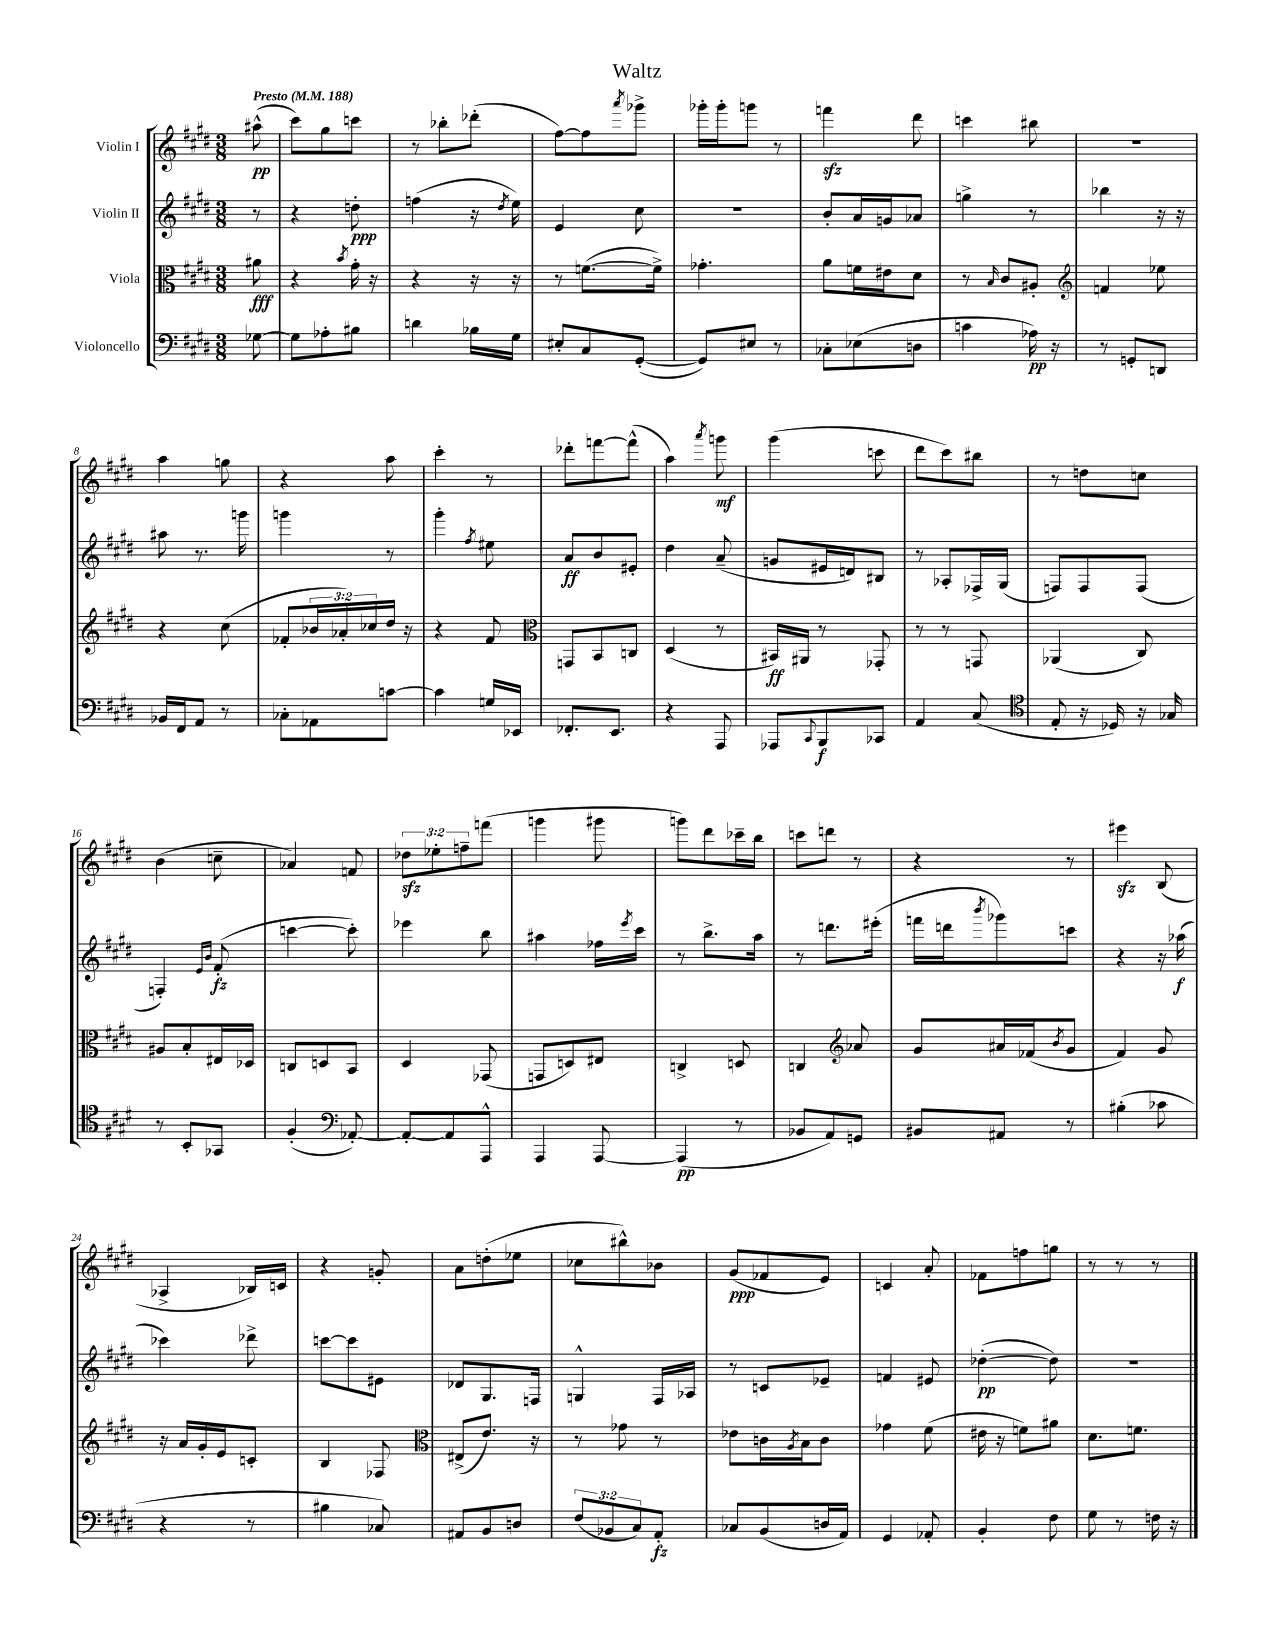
\header { title = "Waltz" }
<<
\new StaffGroup <<
\new Staff = "s0" \with { instrumentName = "Violin I" } {
    \clef treble \key e \major \numericTimeSignature \time 3/8 \override Staff.TupletNumber.text = #tuplet-number::calc-fraction-text \partial 8 \tempo "Presto" 4 = 188
    ais''8-^\pp( |
    cis'''8) gis''8 c'''8 |
    r8 bes''8-. des'''8-.( |
    fis''8~) fis''8 \acciaccatura { a'''8 } ges'''8-> |
    ges'''16-. ges'''16-. g'''8 r8 |
    f'''4\sfz dis'''8 |
    c'''4 bis''8 |
    R4. |
    a''4 g''8 |
    r4 a''8 |
    cis'''4-. r8 |
    des'''8-. f'''8~ f'''8-^( |
    a''4) \acciaccatura { a'''8 } g'''8\mf |
    gis'''4( c'''8 |
    dis'''8 cis'''8) bis''8 |
    r8 d''8 c''8 |
    b'4( c''8-- |
    aes'4) f'8 |
    \tuplet 3/2 { des''8\sfz ees''8-. f''8-- } f'''8( |
    g'''4 gis'''8 |
    g'''8) dis'''8 ces'''16-- b''16 |
    c'''8 d'''8 r8 |
    r4 r8 |
    eis'''4\sfz b8( |
    aes4-> bes16) c'16 |
    r4 g'8-. |
    a'8 d''8-.( ees''8 |
    ces''8 bis''8-^) bes'8 |
    gis'8\ppp( fes'8 e'8) |
    c'4 a'8-. |
    fes'8 f''8 g''8 |
    r8 r8 r8 \bar "|." |
}
\new Staff = "s1" \with { instrumentName = "Violin II" } {
    \clef treble \key e \major \numericTimeSignature \time 3/8 \partial 8
    r8 |
    r4 d''8-.\ppp |
    f''4( r16 \acciaccatura { dis''8 } e''16) |
    e'4 cis''8 |
    R4. |
    b'8-. a'16 g'16 aes'8 |
    g''4-> r8 |
    bes''4 r16 r16 |
    ais''8 r8. g'''16 |
    g'''4 r8 |
    gis'''4-. \acciaccatura { fis''8 } eis''8 |
    a'8\ff b'8 eis'8-. |
    dis''4 a'8--( |
    g'8 eis'16 d'16) bis8 |
    r8 aes8-. fes16-> gis16( |
    f8) f8 f8( |
    f4-.) \grace { e'16 b'16 } fis'8-.\fz( |
    c'''4~ c'''8-.) |
    ees'''4 b''8 |
    ais''4 fes''16 \acciaccatura { e'''8 } cis'''16 |
    r8 b''8.-> a''16 |
    r8 d'''8. eis'''16-.( |
    f'''16 d'''16 \acciaccatura { b'''8 } ges'''8) c'''8 |
    r4 r16 aes''16\f( |
    ces'''4) des'''8-> |
    c'''8~ c'''8 eis'8 |
    des'8 gis8. f16 |
    g4-^ fis16 aes16 |
    r8 c'8 ees'8-- |
    f'4 eis'8 |
    des''4~-.\pp( des''8) |
    R4. \bar "|." |
}
\new Staff = "s2" \with { instrumentName = "Viola" } {
    \clef alto \key e \major \numericTimeSignature \time 3/8 \override Staff.TupletNumber.text = #tuplet-number::calc-fraction-text \partial 8
    ais'8\fff |
    r4 \acciaccatura { b'8 } gis'16-. r16 |
    r4 r16 r16 |
    r8 f'8.~( f'16->) |
    ges'4.-. |
    a'8 f'16 eis'16 dis'8 |
    r8 \grace { b16 } cis'8 ais8-. |
    \clef treble f'4 ees''8 |
    r4 cis''8( |
    fes'8-. \tuplet 3/2 { bes'16 aes'16-.) ces''16 } dis''16 r16 |
    r4 fis'8 |
    \clef alto g,8 b,8 c8 |
    dis4( r8 |
    bis,16\ff) ais,16 r8 ges,8-. |
    r8 r8 g,8 |
    aes,4( cis8) |
    ais8 b8-. eis16 des16 |
    c8 d8 b,8 |
    dis4 ges,8( |
    g,8 d8) eis8 |
    c4-> d8 |
    c4 \clef treble aes'8 |
    gis'8 ais'16 fes'16( \acciaccatura { b'8 } gis'8 |
    fis'4) gis'8 |
    r16 a'16 gis'16-. e'16 c'8-. |
    b4 fes8 |
    \clef alto eis8->( e'8.) r16 |
    r8 ges'8 r8 |
    ees'8 c'16 \acciaccatura { a8 } b16 c'8 |
    ges'4 fis'8( |
    eis'16 r16 f'8) ais'8 |
    dis'8. f'8. \bar "|." |
}
\new Staff = "s3" \with { instrumentName = "Violoncello" } {
    \clef bass \key e \major \numericTimeSignature \time 3/8 \override Staff.TupletNumber.text = #tuplet-number::calc-fraction-text \partial 8
    ges8~ |
    ges8 aes8-. bis8 |
    d'4 bes16 gis16 |
    eis8-. cis8 gis,8~-.( |
    gis,8) eis8 r8 |
    ces8-. ees8( d8 |
    c'4 aes16\pp) r16 |
    r8 g,8-. d,8 |
    bes,16 fis,16 a,8 r8 |
    ces8-. aes,8 c'8~ |
    c'4 g16 ees,16 |
    fes,8.-. e,8. |
    r4 a,,8 |
    aes,,8 \appoggiatura { cis,8 } b,,8\f ces,8 |
    a,4 cis8( |
    \clef tenor e8-. r16 des16) r16 ges16 |
    r8 b,8-. ges,8 |
    fis4-.( \clef bass aes,8~-.) |
    aes,8~-. aes,8 a,,8-^ |
    a,,4 a,,8~ |
    a,,4\pp( r8 |
    bes,8 a,8) g,8 |
    bis,8 ais,8 r8 |
    bis4-.( ces'8 |
    r4 r8 |
    bis4 ces8) |
    ais,8 b,8 d8 |
    \tuplet 3/2 { fis8( bes,8 cis8) } a,8-.\fz |
    ces8 b,8( d16 a,16) |
    gis,4 aes,8-. |
    b,4-. fis8 |
    gis8 r8 f16 r16 \bar "|." |
}
>>
>>
